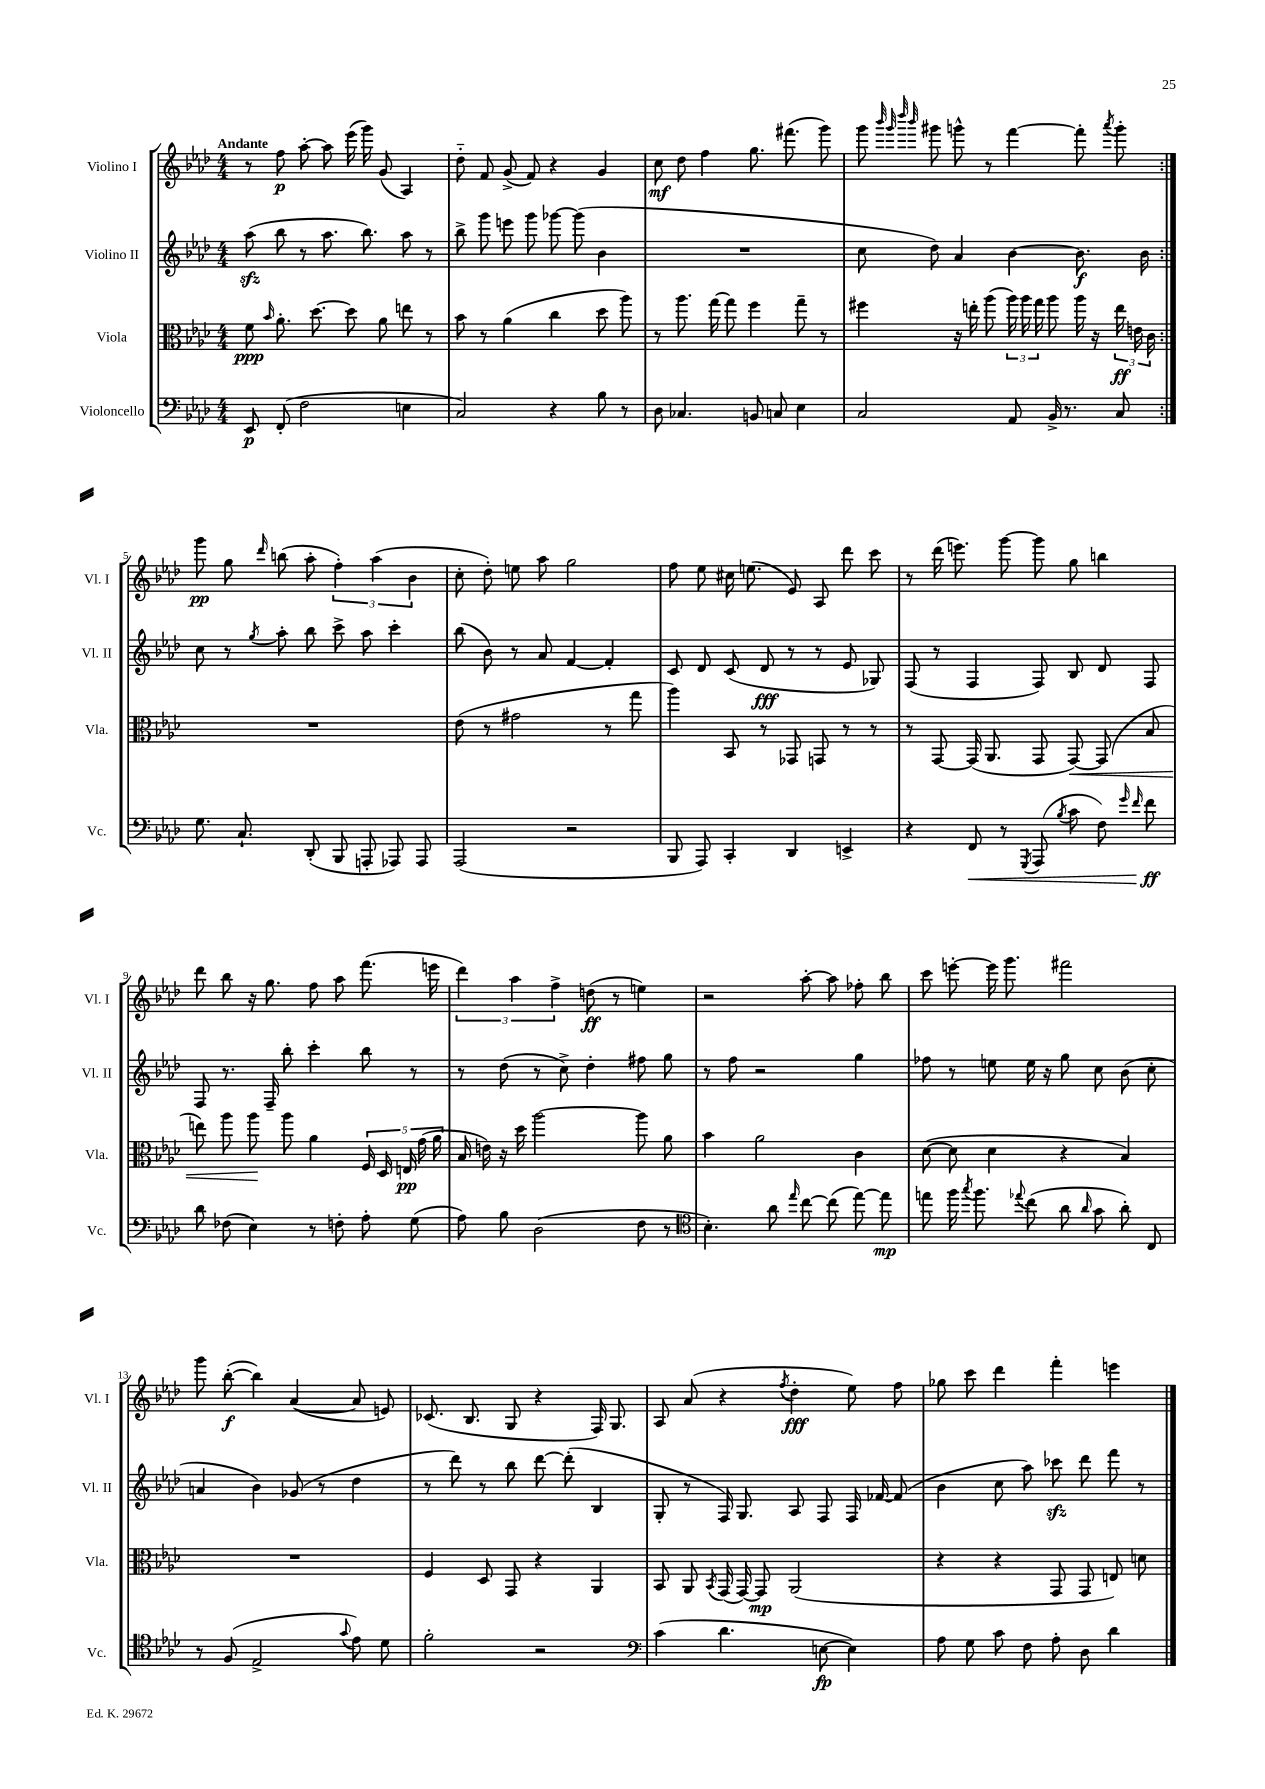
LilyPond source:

<<
\new StaffGroup <<
\new Staff = "s0" \with { instrumentName = "Violino I" shortInstrumentName = "Vl. I" } {
    \clef treble \key aes \major \numericTimeSignature \time 4/4 \tempo "Andante"
    \autoBeamOff \repeat volta 2 { r8 f''8\p aes''8~-. aes''8 ees'''16( g'''16) g'8( aes4) |
    des''8-_ f'8 g'8->( f'8) r4 g'4 |
    c''8\mf des''8 f''4 g''8. fis'''8.( g'''8) |
    g'''8 \grace { bes'''32 g'''32 des''''32 bes'''32 } gis'''8 g'''8-^ r8 f'''4~ f'''8-. \acciaccatura { aes'''8 } g'''8-. | }
    g'''8\pp g''8 \grace { des'''16 } b''8( aes''8-. \tuplet 3/2 { f''4-.) aes''4( bes'4 } |
    c''8-. des''8-.) e''8 aes''8 g''2 |
    f''8 ees''8 cis''16 e''8.( ees'8) aes8 des'''8 c'''8 |
    r8 des'''16( e'''8.) g'''8~ g'''8 g''8 b''4 |
    des'''8 bes''8 r16 g''8. f''8 aes''8 f'''8.( e'''16 |
    \tuplet 3/2 { des'''4) aes''4 f''4-> } d''8\ff( r8 e''4) |
    r2 aes''8~-. aes''8 fes''8-. bes''8 |
    c'''8 e'''8~-. e'''16 g'''8. fis'''2 |
    g'''8 bes''8~-.\f( bes''4) aes'4~( aes'8 e'8) |
    ces'8.( bes8. g8 r4 f16) g8. |
    aes8 aes'8( r4 \acciaccatura { f''8 } des''4-.\fff ees''8) f''8 |
    ges''8 c'''8 des'''4 f'''4-. e'''4 \bar "|." |
}
\new Staff = "s1" \with { instrumentName = "Violino II" shortInstrumentName = "Vl. II" } {
    \clef treble \key aes \major \numericTimeSignature \time 4/4
    \autoBeamOff \repeat volta 2 { aes''8\sfz( bes''8 r8 aes''8. bes''8.) aes''8 r8 |
    bes''8-> g'''8 e'''8 g'''8 ges'''8~ ges'''8( bes'4 |
    R1 |
    c''8 des''8) aes'4 bes'4~ bes'8.\f bes'16 | }
    c''8 r8 \acciaccatura { g''8 } aes''8-. bes''8 c'''8-> aes''8 c'''4-. |
    bes''8( bes'8) r8 aes'8 f'4~ f'4-. |
    c'8 des'8 c'8( des'8\fff r8 r8 ees'8 ges8) |
    f8( r8 f4 f8) bes8 des'8 f8 |
    f8 r8. f16-- bes''8-. c'''4-. bes''8 r8 |
    r8 des''8( r8 c''8->) des''4-. fis''8 g''8 |
    r8 f''8 r2 g''4 |
    fes''8 r8 e''8 e''16 r16 g''8 c''8 bes'8( c''8-. |
    a'4 bes'4) ges'8( r8 des''4 |
    r8 des'''8) r8 bes''8 des'''8~ des'''8-.( bes4 |
    g8-. r8 f16) g8. aes8 f8 f16 fes'16~ fes'8( |
    bes'4 c''8 aes''8) ces'''8\sfz des'''8 f'''8 r8 \bar "|." |
}
\new Staff = "s2" \with { instrumentName = "Viola" shortInstrumentName = "Vla." } {
    \clef alto \key aes \major \numericTimeSignature \time 4/4
    \autoBeamOff \repeat volta 2 { f'8\ppp \grace { bes'16 } aes'8.-. des''8.~ des''8 aes'8 e''8 r8 |
    bes'8 r8 aes'4( c''4 des''8 aes''8) |
    r8 aes''8. g''16~ g''8 f''4 g''8-- r8 |
    fis''4 r16 e''16-. aes''8( \tuplet 3/2 { aes''16) aes''16 g''16 } aes''8 aes''16 r16 \tuplet 3/2 { e''16\ff e'16 c'16 } | }
    R1 |
    ees'8( r8 gis'2 r8 g''8 |
    aes''4) bes,8 r8 ges,8 g,8 r8 r8 |
    r8 g,8~ g,16( aes,8. g,8 g,8~\<) g,8( bes8 |
    e''8) aes''8 aes''8\! aes''8 aes'4 \tuplet 5/4 { f16 des16 e16\pp g'16( aes'16 } |
    bes16 e'16) r16 des''16 aes''2~ aes''8 aes'8 |
    bes'4 aes'2 c'4 |
    des'8~( des'8 des'4 r4 bes4) |
    R1 |
    f4 des8 g,8 r4 aes,4 |
    bes,8 aes,8 \acciaccatura { bes,8 } g,16( g,16~) g,8\mp aes,2( |
    r4 r4 g,8 g,8 e8) d'8 \bar "|." |
}
\new Staff = "s3" \with { instrumentName = "Violoncello" shortInstrumentName = "Vc." } {
    \clef bass \key aes \major \numericTimeSignature \time 4/4
    \autoBeamOff \repeat volta 2 { ees,8\p f,8-.( f2 e4 |
    c2) r4 bes8 r8 |
    des8 ces4. b,8 c8 ees4 |
    c2 aes,8 bes,16-> r8. c8 | }
    g8. c8.-! des,8-.( bes,,8 a,,8-. aes,,8) aes,,8 |
    aes,,2( r2 |
    bes,,8 aes,,8) c,4-. des,4 e,4-> |
    r4 f,8\< r8 \acciaccatura { g,,8 } aes,,8( \acciaccatura { bes8 } c'8 f8) \grace { g'16 f'16 } f'8\ff\! |
    des'8 fes8( ees4) r8 f8-. aes8-. g8( |
    aes8) bes8 des2( f8 r8 |
    \clef tenor bes4.-.) aes'8 \grace { ees''16 } c''8~ c''8( ees''8~) ees''8\mp |
    e''8 f''16 \acciaccatura { g''8 } f''8. \appoggiatura { ees''8 } c''8( aes'8 \grace { aes'16 } g'8 aes'8-.) c8 |
    r8 f8( ees2-> \appoggiatura { g'8 } ees'8) des'8 |
    f'2-. r2 |
    \clef bass c'4( des'4. e8~\fp e4) |
    aes8 g8 c'8 f8 aes8-. des8 des'4 \bar "|." |
}
>>
>>
